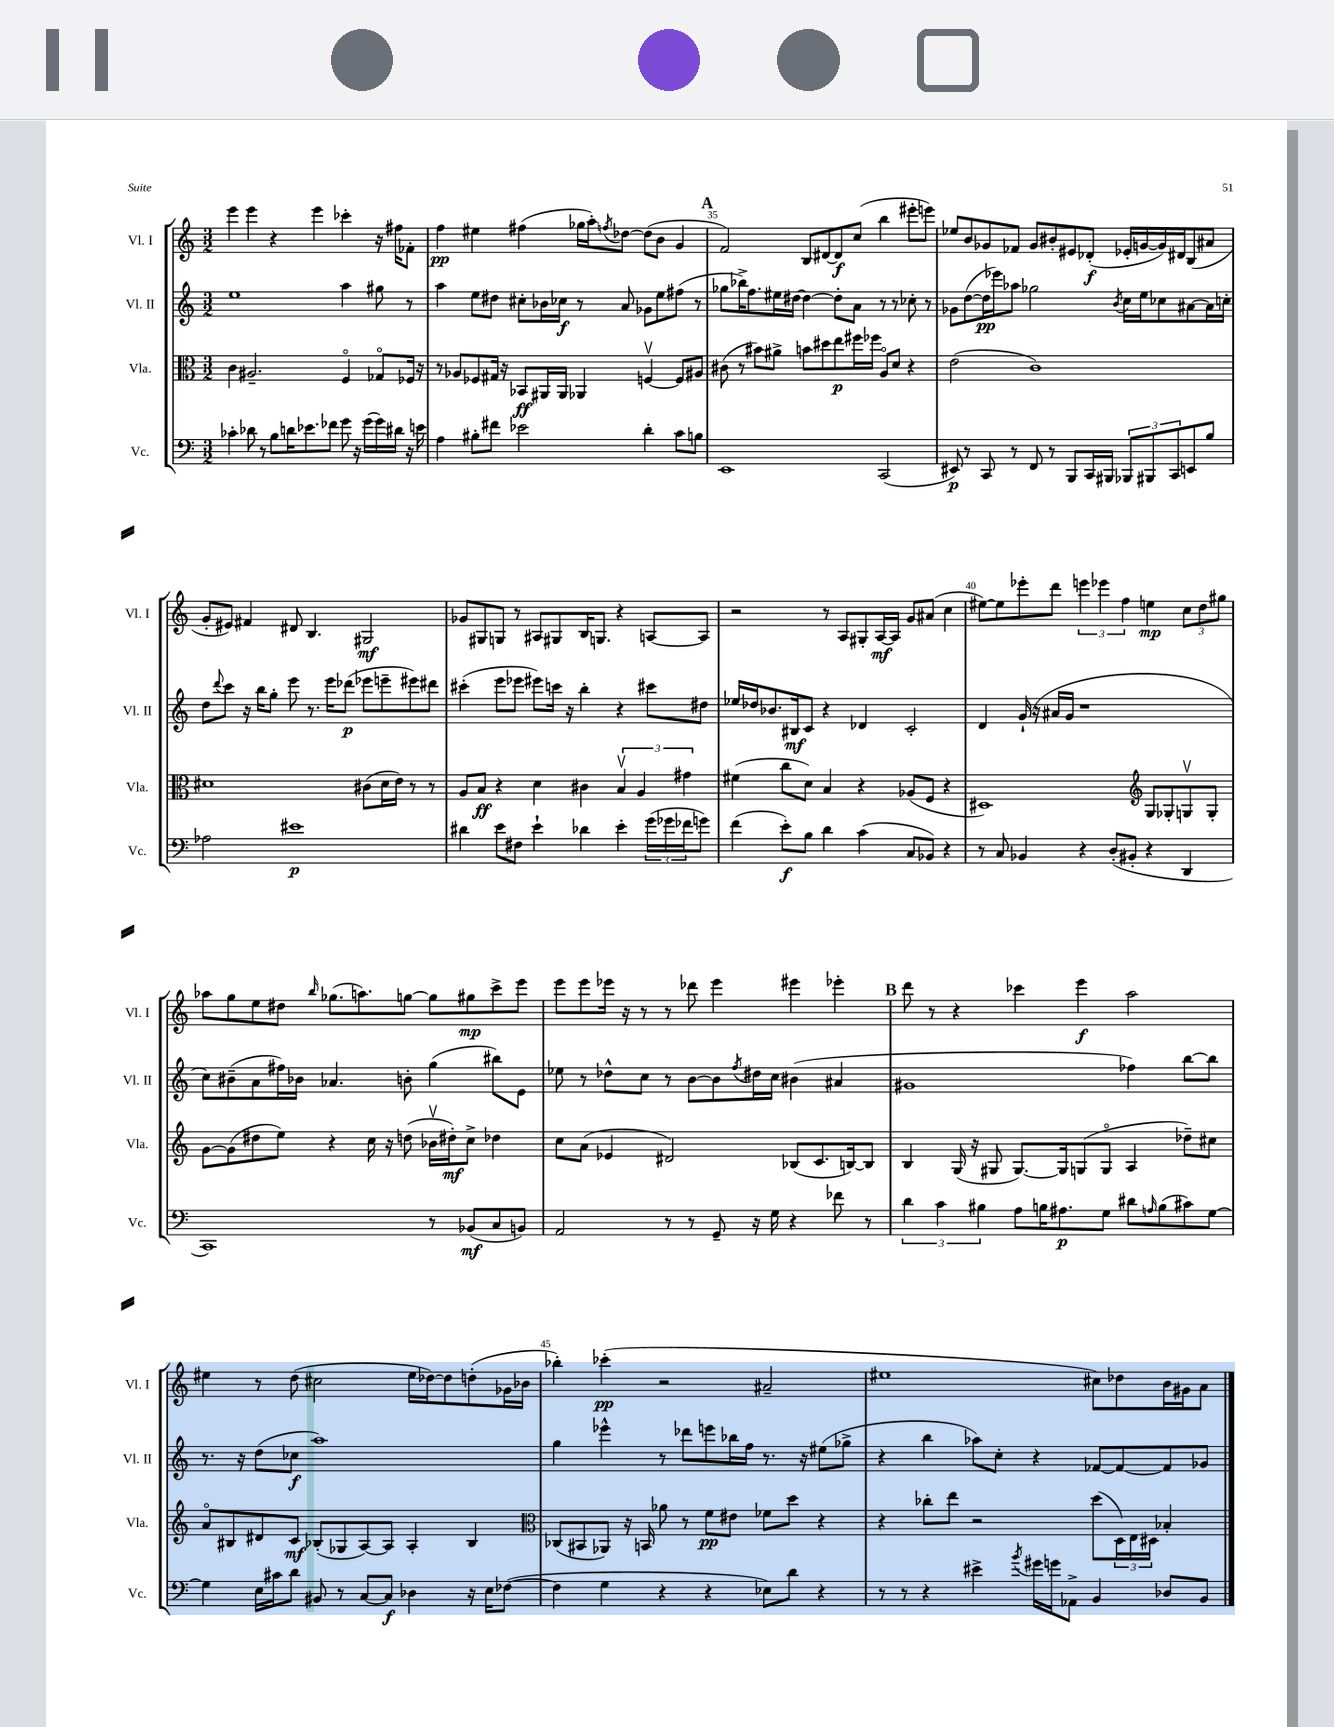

**kern	**dynam	**kern	**dynam	**kern	**dynam	**kern	**dynam
*part4	*part4	*part3	*part3	*part2	*part2	*part1	*part1
*staff4	*staff4	*staff3	*staff3	*staff2	*staff2	*staff1	*staff1
*I"Vc.	*	*I"Vla.	*	*I"Vl. II	*	*I"Vl. I	*
*I'Vc.	*	*I'Vla.	*	*I'Vl. II	*	*I'Vl. I	*
*clefF4	*	*clefC3	*	*clefG2	*	*clefG2	*
*k[]	*	*k[]	*	*k[]	*	*k[]	*
*M3/2	*	*M3/2	*	*M3/2	*	*M3/2	*
=33	=33	=33	=33	=33	=33	=33	=33
4c-X'\	.	4c\	.	1ee	.	4eee\	.
8d-X\	.	2.A#X~/	.	.	.	4eee\	.
8r	.	.	.	.	.	.	.
8B\L	.	.	.	.	.	4r	.
16dn\K	.	.	.	.	.	.	.
8.e-X\	.	.	.	.	.	.	.
.	.	.	.	.	.	4eee\	.
8f-X\J	.	.	.	.	.	.	.
8g\	.	4F/	.	4aa\	.	4ccc-X'\	.
16r	.	.	.	.	.	.	.
(16g\LL	.	.	.	.	.	.	.
16g\)	.	8G-X/L	.	8gg#X\	.	16r	.
16d#X\JJ	.	.	.	.	.	16ff#X\KL	.
16r	.	16F-X/Jk	.	8r	.	8f-X'\J	.
16en\	.	16r	.	.	.	.	.
=34	=34	=34	=34	=34	=34	=34	=34
4A\	.	8r	.	4aa\	.	4ff\	pp
.	.	8A-X/L	.	.	.	.	.
8B#X'\L	.	8F-X/	.	8ee\L	.	4ee#X\	.
8f#X\J	.	16G#X/Jk	.	8dd#X\J	.	.	.
.	.	16r	.	.	.	.	.
2e-X\	.	8BB-X/L	ff	8cc#X'\L	.	(4ff#X\	.
.	.	16AA#X/L	.	16b-X\L	.	.	.
.	.	16AA#/JJ	.	16cc-X\JJ	f	.	.
.	.	4AA-X/	.	8r	.	16gg-X\LL	.
.	.	.	.	.	.	16aa'\J)	.
.	.	.	.	.	.	8qffn/	.
.	.	.	.	8a/	.	[8dd-X\J	.
4d'\	.	[4Fnv/	.	8g-X\L	.	(8dd-\L]	.
.	.	.	.	8ee\	.	8b\J	.
8c\L	.	8F/L]	.	(8ff#X\J	.	4g/	.
8Bn\J	.	8A#X/J	.	8r	.	.	.
!!LO:REH:place=s1:t=A
=35	=35	=35	=35	=35	=35	=35	=35
1EE	.	(8c#X\	.	8gg-X\L	.	2f/)	.
.	.	8r	.	16bb-X^\K)	.	.	.
.	.	.	.	8.ff\	.	.	.
.	.	8b#X\L)	.	.	.	.	.
.	.	8a#X^\J	.	16ee#X\L	.	.	.
.	.	.	.	[16dd#X\JJ	.	.	.
.	.	8bn\L	.	4dd#\_	.	8B/L	.
.	.	8dd#X\	.	.	.	[8d#X/	.
.	.	8ee\	p	8dd#'\L]	.	8d#/]	f
.	.	16ff#X\L	.	8a\J	.	(8cc/J	.
.	.	16ff-X\JJ	.	.	.	.	.
(2CC/	.	8A/L	.	8r	.	4bb\	.
.	.	8d/J	.	8r	.	.	.
.	.	4r	.	8cc-X'\	.	8eee#X'\L	.
.	.	.	.	8r	.	8eeen\J)	.
=36	=36	=36	=36	=36	=36	=36	=36
8EE#X/)	p	(2e\	.	8g-X\L	.	8ee-X/L	.
8r	.	.	.	([8dd\	.	8b/	.
8CC/	.	.	.	16dd\L]	pp	8g-X/	.
.	.	.	.	16eee-X\J)	.	.	.
8r	.	.	.	8aa-X\J	.	8f-X/J	.
8FF/	.	1c)	.	2gg-X\	.	8g-/L	.
8r	.	.	.	.	.	8b#X'/	.
8BBB/L	.	.	.	.	.	8e#X/	.
16CC/L	.	.	.	.	.	(8d-X'/J	f
16BBB#X/JJ	.	.	.	.	.	.	.
.	.	.	.	8qb/	.	.	.
12BBB-X/L	.	.	.	16cc\LL	.	16e-X'/LL	.
.	.	.	.	16ee\J	.	[16gn/	.
12BBB#X/	.	.	.	.	.	.	.
.	.	.	.	8cc-X\	.	16g/])	.
12CC/	.	.	.	.	.	.	.
.	.	.	.	.	.	16d#X/J	.
8EEn/	.	.	.	[8a#X\	.	(8B/	.
8B/J	.	.	.	16a#\L]	.	8a#X/J	.
.	.	.	.	16ccn'\JJ	.	.	.
!!LO:LB:g=z
=37	=37	=37	=37	=37	=37	=37	=37
2A-X\	.	1d#X	.	8dd\L	.	8g'/L	.
.	.	.	.	8qqddd/	.	.	.
.	.	.	.	8ccc\J	.	8e#X/J)	.
.	.	.	.	16r	.	4f#X/	.
.	.	.	.	16bb\KL	.	.	.
.	.	.	.	8gg'\J	.	.	.
1e#X	p	.	.	8eee\	.	8d#X/	.
.	.	.	.	8.r	.	4.B/	.
.	.	.	.	16eee\KL	.	.	.
.	.	.	.	(8ddd-X\J	p	.	.
.	.	(8c#X\L	.	8eee-X\L	.	2G#X/	mf
.	.	16d#\L	.	8eeen~\	.	.	.
.	.	16e\JJ)	.	.	.	.	.
.	.	8r	.	8eee#X\)	.	.	.
.	.	8r	.	8ddd#X\J	.	.	.
=38	=38	=38	=38	=38	=38	=38	=38
4d#X\	.	8A/L	.	(4ccc#X'\	.	8g-X/L	.
.	.	8B/J	ff	.	.	8G#X/	.
8e\L	.	4r	.	8eee\L	.	8Gn/J	.
8F#X\J	.	.	.	8eee-X\J	.	8r	.
4e`\	.	4d\	.	8eee#X\L)	.	8A#X/L	.
.	.	.	.	16cccn\Jk	.	8G#X/	.
.	.	.	.	16r	.	.	.
4d-X\	.	4c#X\	.	4bb'\	.	16B/K	.
.	.	.	.	.	.	8.Gn/J	.
4e'\	.	6Bv/	.	4r	.	4r	.
.	.	6A/	.	.	.	.	.
(24g\LL	.	.	.	8ccc#X\L	.	[8An/L	.
24g-X\	.	.	.	.	.	.	.
24f-X\J	.	6g#X\	.	.	.	.	.
8gn\J)	.	.	.	8dd#X\J	.	8A/J]	.
=39	=39	=39	=39	=39	=39	=39	=39
(4f\	.	(4f#X\	.	16ee-X/LL	.	2r	.
.	.	.	.	16dd-X/J	.	.	.
.	.	.	.	8.b-X/	.	.	.
8e'\L)	f	8cc\L	.	.	.	.	.
.	.	.	.	16B#X/k	mf	.	.
8B\J	.	8d\J)	.	8c/J	.	.	.
4d\	.	4B/	.	4r	.	8r	.
.	.	.	.	.	.	8A/L	.
(4c\	.	4r	.	4d-X/	.	8G#X'/	.
.	.	.	.	.	.	[16A/L	mf
.	.	.	.	.	.	16A/JJ]	.
8C/L	.	(8A-X/L	.	2c'/	.	8g/L	.
8BB-X/J)	.	8F/J	.	.	.	(8a#X/J	.
4r	.	4r	.	.	.	4cc\	.
=40	=40	=40	=40	=40	=40	=40	=40
8r	.	1D#X)	.	4d/	.	[8ee#X\L)	.
8C/	.	.	.	.	.	8ee#\]	.
4BB-X/	.	.	.	(16g`/	.	8eee-X'\	.
.	.	.	.	16r	.	.	.
.	.	.	.	16a#X/LL	.	8ddd\J	.
.	.	.	.	16g/JJ	.	.	.
4r	.	.	.	1r	.	6eeen\	.
.	.	.	.	.	.	6eee-X\	.
(8D'/L	.	.	.	.	.	.	.
.	.	.	.	.	.	6ff\	.
8BB#X'/J	.	.	.	.	.	.	.
*	*	*clefG2	*	*	*	*	*
4r	.	8G/L	.	.	.	4een\	mp
.	.	8G-X'/	.	.	.	.	.
4DD/	.	8Gnv/	.	.	.	12cc\L	.
.	.	.	.	.	.	12dd\	.
.	.	8G'/J	.	.	.	.	.
.	.	.	.	.	.	12gg#X\J	.
!!LO:LB:g=z
=41	=41	=41	=41	=41	=41	=41	=41
1CC)	.	[8g\L	.	8cc\L)	.	8aa-X\L	.
.	.	(8g\]	.	(8b#X~\	.	8gg\	.
.	.	8dd#X\	.	8a\	.	8ee\	.
.	.	8ee\J)	.	16ff#X\L)	.	8dd#X\J	.
.	.	.	.	16b-X\JJ	.	.	.
.	.	.	.	.	.	16qqbb/	.
.	.	4r	.	4.a-X/	.	(8.gg-X\L	.
.	.	.	.	.	.	8.aan\)	.
.	.	16cc\	.	.	.	.	.
.	.	16r	.	.	.	.	.
.	.	(8ddn\	.	8bn'\	.	[8ggn\J	.
8r	.	16b-Xv\LL	.	(4gg\	.	8gg\L]	.
.	.	16dd#X'\J)	mf	.	.	.	.
(8BB-X/L	mf	8cc^\J	.	.	.	8gg#X\	mp
8C/	.	4dd-X\	.	8bb#X\L)	.	8ccc^\	.
8BBn/J)	.	.	.	8e\J	.	8eee\J	.
=42	=42	=42	=42	=42	=42	=42	=42
2AA/	.	8cc\L	.	8ee-X\	.	8eee\L	.
.	.	(8a\J	.	8r	.	8eee\	.
.	.	4e-X/	.	8dd-X^^\L	.	16eee-X\Jk	.
.	.	.	.	.	.	16r	.
.	.	.	.	8cc\J	.	8r	.
8r	.	2d#X/)	.	8r	.	8r	.
8r	.	.	.	[8b\L	.	8ddd-X\	.
8GG~/	.	.	.	8b\]	.	4eee-\	.
.	.	.	.	8qff/	.	.	.
16r	.	.	.	16dd#X\L	.	.	.
16G\	.	.	.	16cc\JJ	.	.	.
4r	.	(8B-X/L	.	(4b#X\	.	4eee#X\	.
.	.	8.c/	.	.	.	.	.
8f-X\	.	.	.	4a#X/	.	4eee-X'\	.
.	.	[16Bn/k)	.	.	.	.	.
8r	.	8B/J]	.	.	.	.	.
!!LO:REH:place=s1:t=B
=43	=43	=43	=43	=43	=43	=43	=43
6d\	.	4B/	.	1g#X	.	8ddd\	.
.	.	.	.	.	.	8r	.
6c\	.	.	.	.	.	.	.
.	.	(16G/	.	.	.	4r	.
.	.	16r	.	.	.	.	.
6B#X\	.	.	.	.	.	.	.
.	.	8G#X/	.	.	.	.	.
8A\L	.	[8.G#/L)	.	.	.	4ccc-X\	.
16Bn\K	.	.	.	.	.	.	.
8.A#X\	p	16G#/k]	.	.	.	.	.
.	.	(8Gn/	.	.	.	4eee\	f
8G\J	.	8G/J	.	.	.	.	.
8d#X\L	.	4A/	.	4ff-X\)	.	2aa\	.
16qqAn/	.	.	.	.	.	.	.
(8B\	.	.	.	.	.	.	.
8c#X\)	.	8dd-X~\L)	.	[8bb\L	.	.	.
[8G\J	.	8cc#X\J	.	8bb\J]	.	.	.
!!LO:LB:g=z
=44	=44	=44	=44	=44	=44	=44	=44
4G\]	.	8a/L	.	8.r	.	4ee#X\	.
.	.	8B#X/	.	.	.	.	.
.	.	.	.	16r	.	.	.
16E\LL	.	8d#X/	.	(8dd\L	.	8r	.
16c#X\J	.	.	.	.	.	.	.
8d\J	.	8c/J	mf	8cc-X\J	f	(8dd\	.
8BB#X/	.	(8B-X'/L	.	1aa)	.	2cc#X\	.
8r	.	8G-X/	.	.	.	.	.
[8C/L	.	[8A/)	.	.	.	.	.
8C/J]	f	8A/J]	.	.	.	.	.
4D-X\	.	4A'/	.	.	.	16ee#\LL	.
.	.	.	.	.	.	[16dd-X\J)	.
.	.	.	.	.	.	8dd-\]	.
16r	.	4B-/	.	.	.	(8ddn'\	.
16E\KL	.	.	.	.	.	.	.
([8F-X\J	.	.	.	.	.	16g-X\L	.
.	.	.	.	.	.	16b-X\JJ	.
=45	=45	=45	=45	=45	=45	=45	=45
*	*	*clefC3	*	*	*	*	*
4F-\]	.	(8C-X/L	.	4gg\	.	4bb-X'\)	.
.	.	8BB#X/	.	.	.	.	.
4G\	.	8AA-X/J)	.	4eee-X^^\	.	(4ccc-X'\	pp
.	.	16r	.	.	.	.	.
.	.	16BBn/	.	.	.	.	.
4r	.	8a-X\	.	8r	.	2r	.
.	.	8r	.	8ddd-X\L	.	.	.
4r	.	8f\L	pp	8eeen\	.	.	.
.	.	8e#X\J	.	16bb-X\L	.	.	.
.	.	.	.	16ff\JJ	.	.	.
8E-X\L)	.	8f-X\L	.	8.r	.	2a#X~/	.
8d\J	.	8dd\J	.	.	.	.	.
.	.	.	.	16r	.	.	.
4r	.	4r	.	(8ee#X\L	.	.	.
.	.	.	.	8gg-X^\J	.	.	.
=46	=46	=46	=46	=46	=46	=46	=46
8r	.	4r	.	4r	.	1ee#X	.
8r	.	.	.	.	.	.	.
4r	.	8cc-X'\L	.	4bb\	.	.	.
.	.	8ee\J	.	.	.	.	.
4e#X^\	.	2r	.	8aa-X\L)	.	.	.
.	.	.	.	8cc'\J	.	.	.
8qb/	.	.	.	.	.	.	.
16g#X\LL	.	.	.	4r	.	.	.
16gn\J	.	.	.	.	.	.	.
8AA-X^\J	.	.	.	.	.	.	.
4BB/	.	(8dd\L	.	[8f-X/L	.	8cc#X\L)	.
.	.	24D\L)	.	8f-/_	.	8dd-X\	.
.	.	24E\	.	.	.	.	.
.	.	24D#X\JJ	.	.	.	.	.
8D-X/L	.	4B-X'/	.	8f-/]	.	16b\L	.
.	.	.	.	.	.	16g#X\J	.
8BB/J	.	.	.	8g-X/J	.	8a\J	.
==	==	==	==	==	==	==	==
*-	*-	*-	*-	*-	*-	*-	*-
